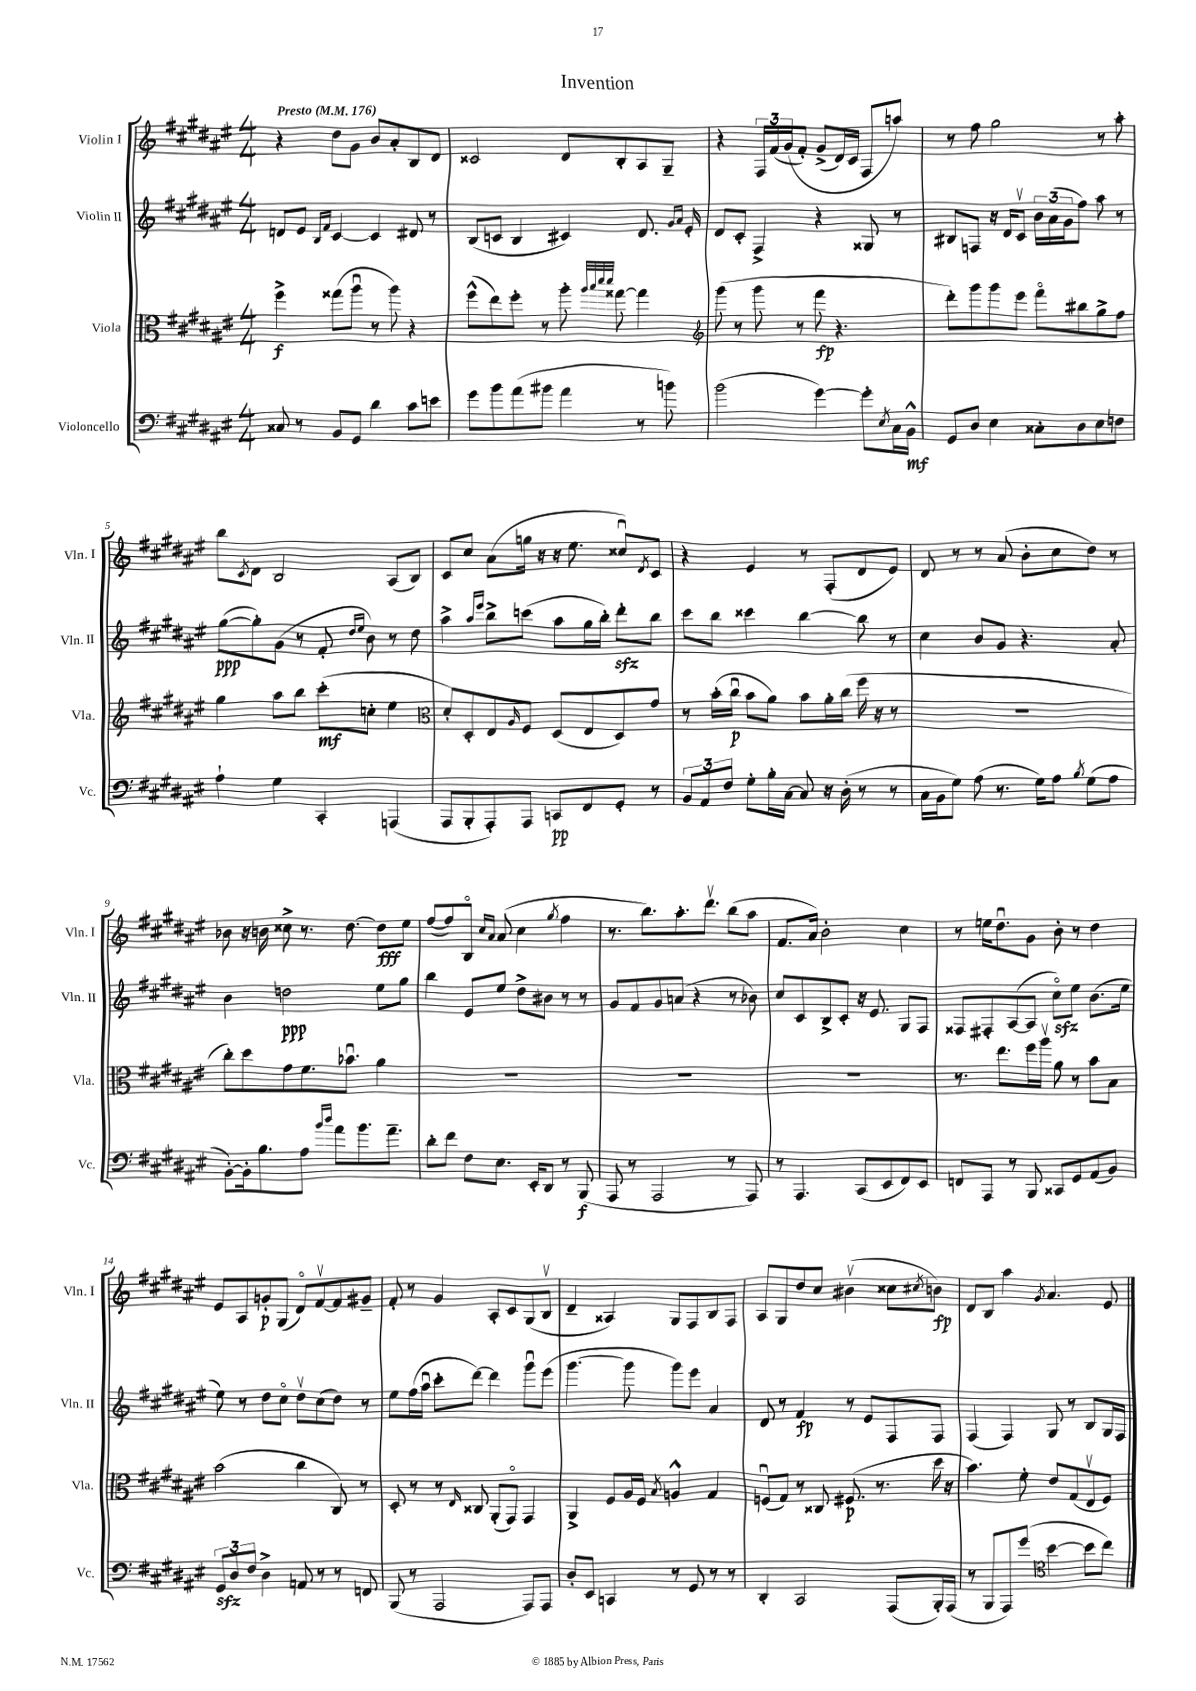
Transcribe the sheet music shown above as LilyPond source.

\header { title = "Invention" }
<<
\new StaffGroup <<
\new Staff = "s0" \with { instrumentName = "Violin I" shortInstrumentName = "Vln. I" } {
    \clef treble \key fis \major \numericTimeSignature \time 4/4 \tempo "Presto" 4 = 176
    r4 dis''8 gis'8 b'8 ais'8-. b8 dis'8 |
    cisis'2 dis'8 b8-. ais8 gis8-- |
    r4 \tuplet 3/2 { fis16 fis'16( gis'16\( } fis'8-.) gis'8->( dis'16) cis'16 fis8 a''8\) |
    r8 fis''8 gis''2 r8 ais''8-. |
    b''8 \acciaccatura { cis'8 } dis'8 b2 ais8( b8) |
    cis'8 cis''8 ais'8( g''16 r16 r16 eis''8. cisis''8\downbow) \acciaccatura { dis'8 } cis'8 |
    r4 eis'4 r8 fis8-.( dis'8 eis'8) |
    dis'8 r8 r8 ais'8( b'8-. cis''8 dis''8) r8 |
    bes'8 r16 b'16 cisis''8-> r8. dis''8.~ dis''8\fff eis''8 |
    fis''8~( fis''8) b8\flageolet \grace { cis''16 ais'16 } ais'8( cis''4 \acciaccatura { gis''8 } fis''4 |
    r8. b''8.) ais''8.-. dis'''8.\upbow b''8( ais''8 |
    fis'8. ais'16) b'2-. cis''4 |
    r8 e''16 dis''8.\downbow gis'8 b'8-. r8 dis''4 |
    eis'8 ais8 g'8-.\p gis8( dis'8\flageolet) fis'8~\upbow fis'8 gis'8-- |
    fis'8-. r8 gis'4 ais8-. cis'8 gis8( b8\upbow |
    dis'4-- aisis4) gis8 fis8 b8 fis8 |
    ais8 gis8 dis''8 cis''8 bis'4\upbow( cisis''8 \acciaccatura { cis''8 } b'8\fp) |
    dis'8 b8 ais''4 \acciaccatura { gis'8 } ais'4. eis'8 \bar "|." |
}
\new Staff = "s1" \with { instrumentName = "Violin II" shortInstrumentName = "Vln. II" } {
    \clef treble \key fis \major \numericTimeSignature \time 4/4
    d'8 eis'8 \grace { b16 fis'16 } cis'4~ cis'4 dis'8 r8 |
    b8( c'8 b4 cis'4) dis'8. \grace { gis'16 ais'16 } eis'16-. |
    dis'8 cis'8-. fis4-> r4 gisis8 r8 |
    bis8 f8 r16 dis'16 cis'8\upbow \tuplet 3/2 { b'16 ais'16( gis'16 } fis''8) ais''8 r8 |
    gis''8~\ppp( gis''8-.) gis'8( r8 fis'8-. \grace { dis''16 eis''16 } b'8) r8 dis''8 |
    ais''4-> \grace { ais''16 eis'''16 } b''8-> c'''8( ais''8 gis''16 b''16-.) dis'''8-.\sfz b''8 |
    cis'''8 b''8 cisis'''4 b''4~ b''8 r8 |
    cis''4 b'8 gis'8 r4. ais'8-. |
    b'4 d''2\ppp eis''8 gis''8 |
    b''4 eis'8 eis''8 dis''8-> bis'8 r8 r8 |
    gis'8 fis'8 gis'8 a'8( r4 r8 bes'8) |
    cis''8 cis'8 b8-> cis'8-. r16 eis'8. gis8 fis8 |
    fisis8 fis8-. ais8~( ais8 cis''8\flageolet\sfz) eis''8 b'8.( eis''16 |
    eis''8) r8 dis''8 cis''8\flageolet dis''8\upbow cis''8( dis''8) r8 |
    eis''8 fis''16( ais''16\downbow cis'''8-. dis'''8~) dis'''4 gis'''8\downbow eis'''8( |
    gis'''4.~ gis'''8 gis'''8) eis'''8 ais'4 |
    dis'8 r8 fis'4\fp r8 eis'8 fis8 fis8 |
    fis4( fis4) gis8 r8 b8 gis16 fis16 \bar "|." |
}
\new Staff = "s2" \with { instrumentName = "Viola" shortInstrumentName = "Vla." } {
    \clef alto \key fis \major \numericTimeSignature \time 4/4
    fis''4->\f gisis''8( ais''8\downbow r8 ais''8) r4 |
    fis''8-^( eis''8) fis''8-. r8 ais''8-. \grace { ais''32 b''32 dis'''32 dis'''32 } gisis''8~ gisis''4 |
    \clef treble gis'''8( r8 gis'''8 r8 fis'''8\fp r4. |
    dis'''8-.) gis'''8 gis'''8 eis'''8 fis'''8\flageolet bis''8 gis''8-> fis''8 |
    gis''4 ais''8 b''8 cis'''8-.\mf( c''8-. eis''4 |
    \clef alto dis'8-.) dis8-. eis8 \grace { ais16 } fis8 dis8( eis8 dis8) gis'8 |
    r8 b'16-.( cis''16\downbow\p b'8 ais'8) b'8 ais'16-. cis''16( fis''16 r16 r8 |
    R1 |
    cis''8-.) dis''8 gis'8 fis'8. bes'8.\downbow ais'4 |
    R1 |
    R1 |
    R1 |
    r8. eis''8. fis''16 ais''16\upbow ais'8 r8 b'8 b8 |
    b'2( cis''4 cis8) r8 |
    dis8-. r8 r8 \grace { eis16 } cisis8 ais,8-.( gis,8\flageolet) gis,4 |
    ais,4-> fis8 ais16 fis16 \acciaccatura { b8 } a4-^ gis4 |
    f8\downbow( gis8) r8 cisis8 fis8.\p( r8. dis''16 r16 |
    b'4.) fis'8-. eis'8 gis8( eis8\upbow fis8) \bar "|." |
}
\new Staff = "s3" \with { instrumentName = "Violoncello" shortInstrumentName = "Vc." } {
    \clef bass \key fis \major \numericTimeSignature \time 4/4
    cisis8 r8 b,8 gis,8 dis'4 cis'8 e'8 |
    gis'8 b'8 ais'8( bis'8 ais'4 r8 b'8) |
    b'2( gis'4~) gis'8-. \acciaccatura { eis8 } cis16 b,16-^\mf |
    gis,8 dis8 eis4 cisis8-. dis8 eis8 f8 |
    ais4-! gis4 cis,4-. a,,4( |
    ais,,8 b,,8-. ais,,8-.) ais,,8 c,8\pp fis,8 gis,8-. r8 |
    \tuplet 3/2 { b,8 ais,8 fis8 } gis8-. b16-. cis16~ cis8 r16 dis16-.( r8 r8 |
    cis16 b,16 gis8) ais8( r8. gis16) ais8 \acciaccatura { b8 } gis8( ais8 |
    b,8~-.) b,16-. b8. ais8 \grace { b'16 dis''16 } ais'8 b'8. ais'8.-- |
    dis'8-. fis'8 fis8 eis8. eis,16-. dis,8 r8 b,,8\f( |
    ais,,8 r8 ais,,2 r8 ais,,8) |
    r8 ais,,4. cis,8( eis,8 fis,8) eis,8 |
    f,8 ais,,8 r8 b,,8 cisis,8 gis,8 ais,8( b,8) |
    \tuplet 3/2 { gis,8\sfz dis8 fis8 } dis4-> a,8 r8 r8 f,8 |
    b,,8( r8 ais,,2 ais,,8) ais,,8 |
    dis8-. eis,8 c,4 r8 gis,8 r8 r8 |
    dis,4-. cis,2 ais,,8( b,,16-.) ais,,16( |
    r8 b,,8 ais,,8) gis'8( \clef tenor b'4~ b'8 cis''8) \bar "|." |
}
>>
>>
